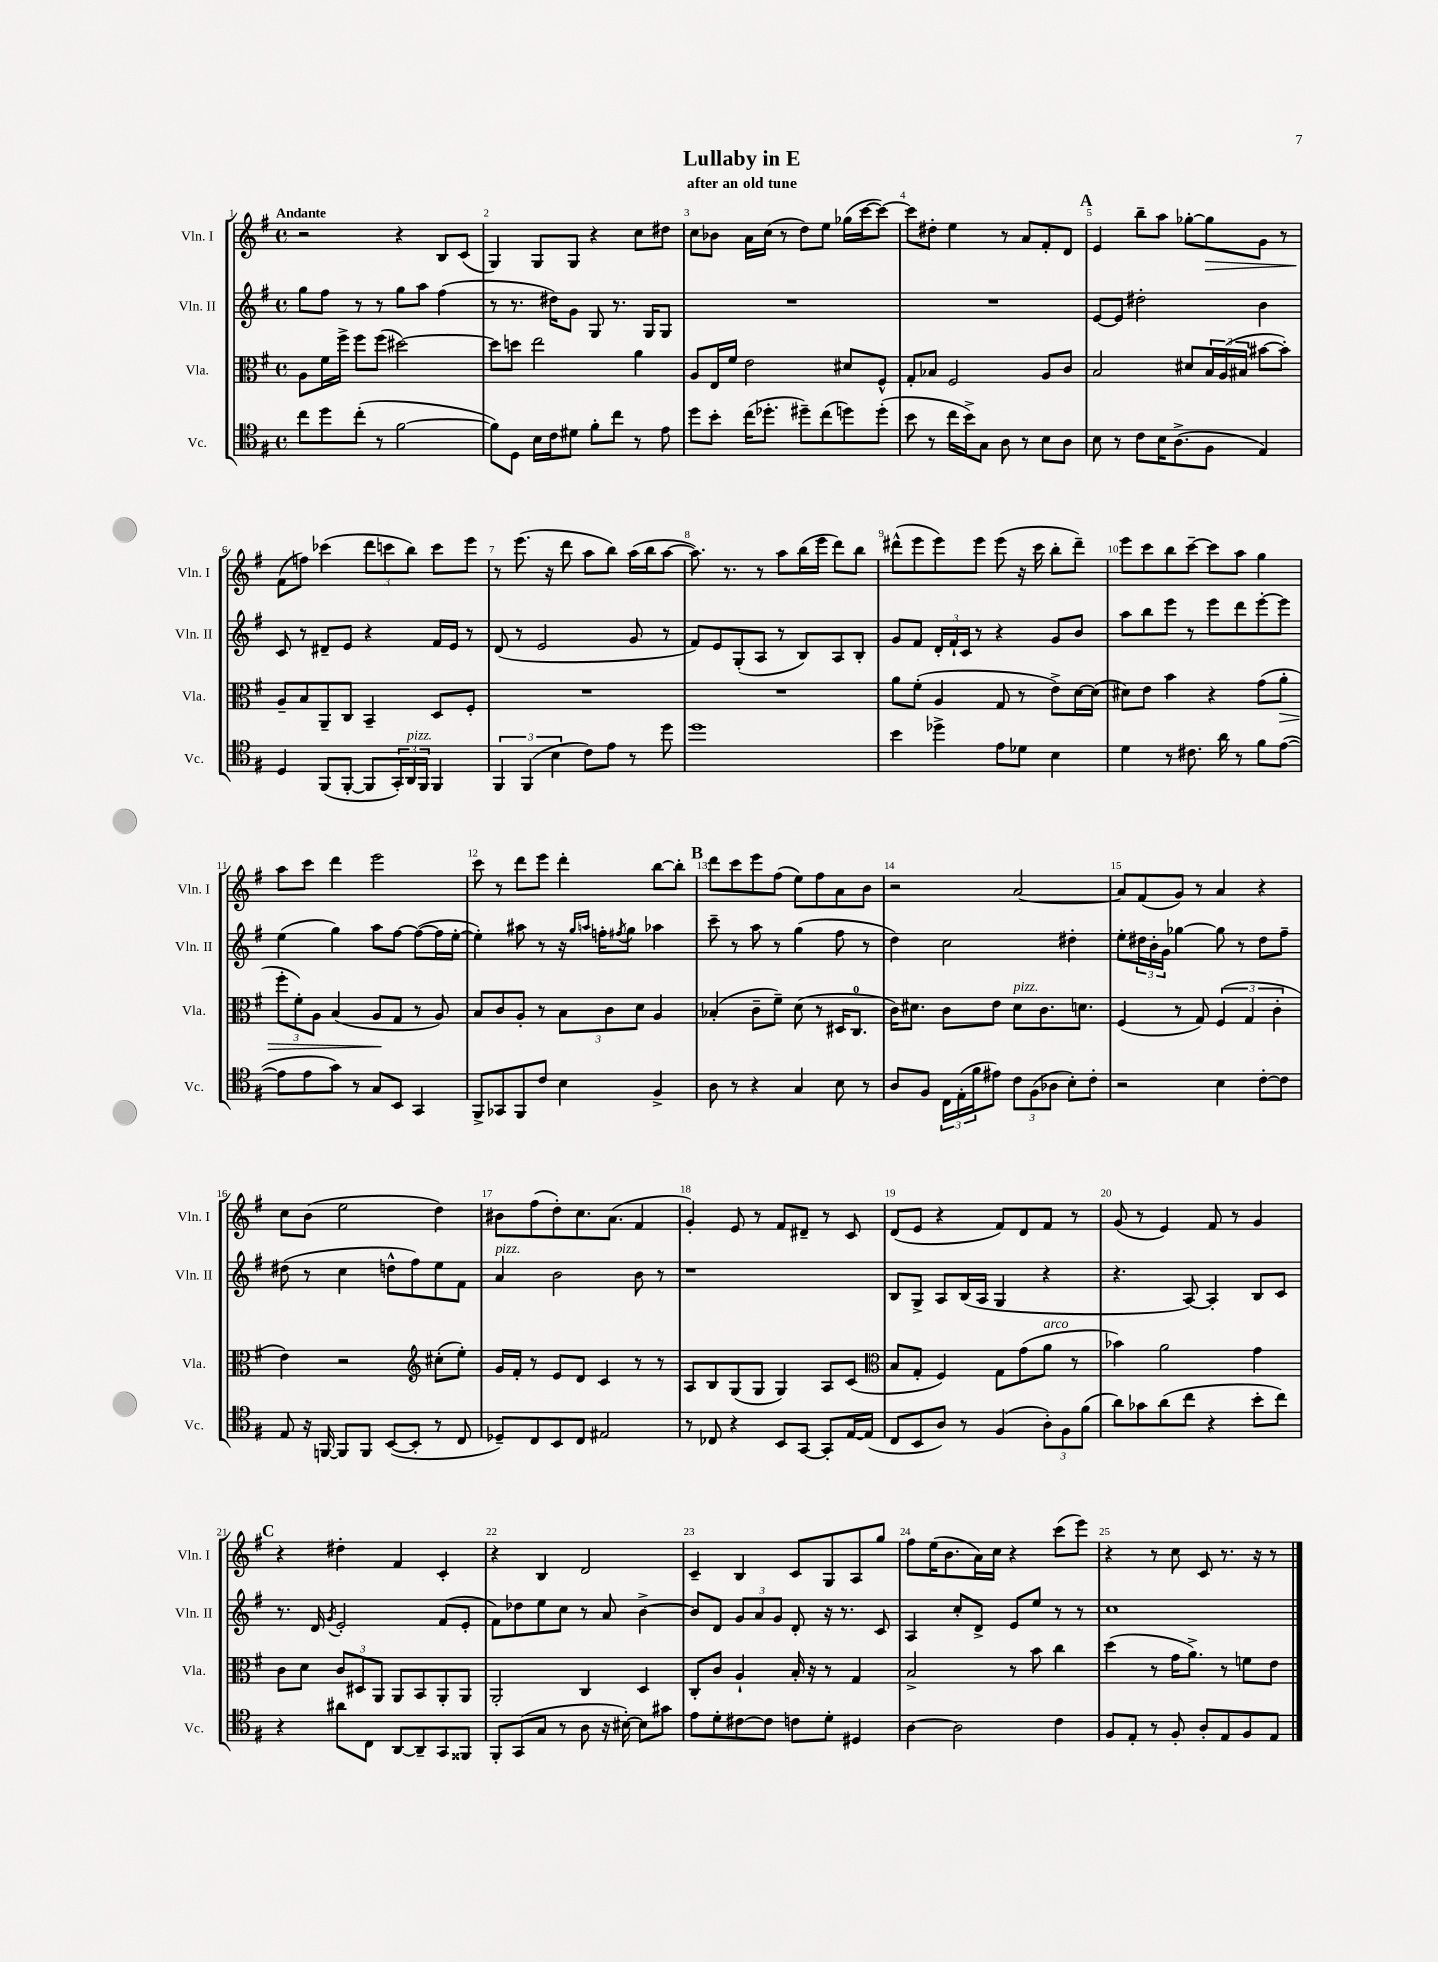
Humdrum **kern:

**kern	**kern	**dynam	**kern	**kern	**dynam
*part4	*part3	*part3	*part2	*part1	*part1
*staff4	*staff3	*staff3	*staff2	*staff1	*staff1
*I"Vc.	*I"Vla.	*	*I"Vln. II	*I"Vln. I	*
*I'Vc.	*I'Vla.	*	*I'Vln. II	*I'Vln. I	*
*clefC4	*clefC3	*	*clefG2	*clefG2	*
*k[f#]	*k[f#]	*	*k[f#]	*k[f#]	*
*M4/4	*M4/4	*	*M4/4	*M4/4	*
*met(c)	*met(c)	*	*met(c)	*met(c)	*
=1	=1	=1	=1	=1	=1
!	!	!	!	!LO:TX:a:B:t=Andante	!
8cc\L	8A\L	.	8gg\L	2r	.
8dd\	16f#\L	.	8ff#\J	.	.
.	16ff#^\JJ	.	.	.	.
(8cc'\J	8ff#\L	.	8r	.	.
8r	(8ff#\J	.	8r	.	.
[2f#\	[2dd#X\)	.	8gg\L	4r	.
.	.	.	8aa\J	.	.
.	.	.	(4ff#\	8B/L	.
.	.	.	.	(8c/J	.
=2	=2	=2	=2	=2	=2
8f#\L])	8dd#\L]	.	8r	4G/)	.
8D\J	8ddn\J	.	8.r	.	.
16B\LL	2ee\	.	.	8G/L	.
16c\J	.	.	16dd#X\KL)	.	.
8d#X\J	.	.	8g\J	8G/J	.
8f#'\L	.	.	8G/	4r	.
8cc\J	.	.	8.r	.	.
8r	4a\	.	.	8cc\L	.
.	.	.	16G/KL	.	.
8e\	.	.	8G/J	8dd#X\J	.
=3	=3	=3	=3	=3	=3
8dd\L	8A/L	.	1r	8cc\L	.
8b'\J	16E/L	.	.	8b-X\J	.
.	16f#/JJ	.	.	.	.
(16cc\KL	2e\	.	.	16a\LL	.
8.dd-X'\J	.	.	.	(16cc\JJ	.
.	.	.	.	8r	.
8dd#X~\L)	.	.	.	8dd\L)	.
(8cc\	.	.	.	8ee\J	.
8ddn\)	8d#X/L	.	.	(16gg-X\LL	.
.	.	.	.	[16ccc\J	.
(8dd'\J	8F#^^/J	.	.	8ccc\J_)	.
=4	=4	=4	=4	=4	=4
8b\	8G'/L	.	1r	8ccc\L]	.
8r	8B-X/J	.	.	8dd#X'\J	.
16cc\LL	2F#/	.	.	4ee\	.
16b^\J)	.	.	.	.	.
8G\J	.	.	.	.	.
8A\	.	.	.	8r	.
8r	.	.	.	8a/L	.
8B\L	8A/L	.	.	8f#'/	.
8A\J	8c/J	.	.	8d/J	.
!!LO:REH:place=s1:t=A
=5	=5	=5	=5	=5	=5
8B\	2B/	.	[8e/L	4e/	.
8r	.	.	8e/J]	.	.
8c\L	.	.	2dd#X'\	8bb~\L	.
16B\K	.	.	.	8aa\J	.
(8.A^\	.	.	.	.	.
.	8d#X/L	.	.	[8gg-X'\L	.
!	!	!	!	!	!LO:HP:b
8F#\J	24B/L	.	.	8gg-\]	>
.	(24A/	.	.	.	.
.	24B#X/JJ	.	.	.	.
4E/)	[8b#X\L	.	4b\	8g\J	.
.	8b#'\J])	.	.	8r	.
!!LO:LB:g=z
=6	=6	=6	=6	=6	=6
4D/	8A~/L	.	8c/	(8f#\L	.
.	8B/	.	8r	8ffn\J)	]
(8FF#/L	8AA~/	.	8d#X~/L	(4ccc-X\	.
[8FF#'/J	8C/J	.	8e/J	.	.
8FF#/L]	4BB~/	.	4r	12ddd\L	.
.	.	.	.	12cccn\	.
24GG'/L)	.	.	.	.	.
!LO:TX:a:i:t=pizz.	!	!	!	!	!
24AA/	.	.	.	12bb\J)	.
24FF#/JJ	.	.	.	.	.
4FF#/	8D/L	.	16f#/LL	8ccc\L	.
.	.	.	16e/JJ	.	.
.	8F#'/J	.	8r	8eee\J	.
=7	=7	=7	=7	=7	=7
6FF#/	1r	.	(8d/	8r	.
.	.	.	8r	(8.eee\	.
(6FF#/	.	.	.	.	.
.	.	.	2e/	.	.
.	.	.	.	16r	.
6B\	.	.	.	.	.
.	.	.	.	8ddd\	.
8c\L)	.	.	.	8aa\L	.
8e\J	.	.	.	8bb\J)	.
8r	.	.	8g/	(16aa\LL	.
.	.	.	.	16bb\J	.
8dd\	.	.	8r	[8aa\J	.
=8	=8	=8	=8	=8	=8
1dd	1r	.	8f#/L)	8.aa\])	.
.	.	.	8e/	.	.
.	.	.	.	8.r	.
.	.	.	(8G'/	.	.
.	.	.	8A/J	8r	.
.	.	.	8r	8aa\L	.
.	.	.	8B/L)	(16bb\L	.
.	.	.	.	16eee\JJ	.
.	.	.	8A/	8ddd\L)	.
.	.	.	8B'/J	8bb\J	.
=9	=9	=9	=9	=9	=9
4b\	8a\L	.	8g/L	(8ddd#X^^\L	.
.	(8f#'\J	.	8f#/J	8eee\	.
4dd-X^\	4A/	.	24d'/LL	8eee\)	.
.	.	.	24f#`/	.	.
.	.	.	24c/JJ	.	.
.	.	.	8r	8eee\J	.
8e\L	8G/	.	4r	(8eee\	.
8d-X\J	8r	.	.	16r	.
.	.	.	.	16ccc\	.
4B\	8e^\L)	.	8g/L	8bb'\L	.
.	[16d\L	.	8b/J	8ddd#~\J)	.
.	(16d\JJ]	.	.	.	.
=10	=10	=10	=10	=10	=10
4d\	8d#X\L)	.	8aa\L	8eee\L	.
.	8e\J	.	8bb\	8ccc\	.
8r	4b\	.	8eee\J	8bb\	.
8.c#X\	.	.	8r	[8ccc~\J	.
.	4r	.	8eee\L	8ccc\L]	.
16a\	.	.	.	.	.
8r	.	.	8ddd\	8aa\J	.
8f#\L	(8g\L	.	[8eee'\	4gg\	.
!	!	!LO:HP:b	!	!	!
([8e\J	8a'\J	>	8eee\J]	.	.
!!LO:LB:g=z
=11	=11	=11	=11	=11	=11
8e\L]	12ff#'\L	.	(4ee\	8aa\L	.
.	12f#'\)	.	.	.	.
8e\	.	.	.	8ccc\J	.
.	12A\J	.	.	.	.
8g\J)	(4B/	.	4gg\)	4ddd\	.
8r	.	.	.	.	.
8G/L	8A/L	.	8aa\L	2eee\	.
8BB/J	8G/J	]	[8ff#\J	.	.
4GG/	8r	.	(8ff#\L_	.	.
.	8A/)	.	16ff#\L]	.	.
.	.	.	[16ee'\JJ	.	.
=12	=12	=12	=12	=12	=12
8FF#^/L	8B/L	.	4ee'\])	8ccc\	.
8GG-X/	8c/	.	.	8r	.
8FF#/	8A'/J	.	8aa#X\	8ddd\L	.
8c/J	8r	.	8r	8eee\J	.
4B\	12B\L	.	16r	4ddd'\	.
.	.	.	16qqgg/LL	.	.
.	.	.	16qqaan/JJ	.	.
.	.	.	16ffn'\KL	.	.
.	12c\	.	.	.	.
.	.	.	8qff#X/	.	.
.	.	.	8gg\J	.	.
.	12d\J	.	.	.	.
4F#^/	4A/	.	4aa-X\	[8bb\L	.
.	.	.	.	8bb'\J]	.
!!LO:REH:place=s1:t=B
=13	=13	=13	=13	=13	=13
8A\	(4B-X'/	.	8ccc~\	8ddd\L	.
8r	.	.	8r	8ccc\	.
4r	8c~\L	.	8aa\	8eee\	.
.	8f#~\J)	.	8r	(8ff#\J	.
4G/	(8d\	.	(4gg\	8ee\L)	.
.	8r	.	.	8ff#\	.
8B\	16D#X/KL	.	8ff#\	8a\	.
.	8.C/J	.	.	.	.
8r	.	.	8r	8b\J	.
=14	=14	=14	=14	=14	=14
8A/L	16c\KL)	.	4dd\)	2r	.
.	8.d#X\J	.	.	.	.
8F#/J	.	.	.	.	.
24C\LL	8c\L	.	2cc\	.	.
(24E'\	.	.	.	.	.
24f#\J	.	.	.	.	.
8e#X\J)	8e\J	.	.	.	.
!	!LO:TX:a:i:t=pizz.	!	!	!	!
12c\L	8d#\L	.	.	[2a/	.
(12F#\	.	.	.	.	.
.	8.c\	.	.	.	.
12A-X\J	.	.	.	.	.
8B'\L)	.	.	4dd#X'\	.	.
.	8.dn\J	.	.	.	.
8c'\J	.	.	.	.	.
=15	=15	=15	=15	=15	=15
2r	(4F#/	.	8ee'\L	8a/L]	.
.	.	.	24dd#X\L	(8f#/	.
.	.	.	24b'\	.	.
.	.	.	24g\JJ	.	.
.	8r	.	[4gg-X\	8g/J)	.
.	8G/)	.	.	8r	.
4B\	(6F#/	.	8gg-\]	4a/	.
.	.	.	8r	.	.
.	6G/	.	.	.	.
[8c'\L	.	.	8dd#\L	4r	.
.	6c'\	.	.	.	.
8c\J]	.	.	8ff#~\J	.	.
!!LO:LB:g=z
=16	=16	=16	=16	=16	=16
8E/	4e\)	.	(8dd#X\	8cc\L	.
16r	.	.	8r	(8b\J	.
[16FFn/	.	.	.	.	.
8FF/L]	2r	.	4cc\	2ee\	.
8FF/J	.	.	.	.	.
([8BB/L	.	.	8ddn^^\L	.	.
8BB'/J]	.	.	8ff#\)	.	.
*	*clefG2	*	*	*	*
8r	(8cc#X'\L	.	8ee\	4dd\)	.
8C/	8ee'\J)	.	8f#\J	.	.
=17	=17	=17	=17	=17	=17
!	!	!	!LO:TX:a:i:t=pizz.	!	!
8D-X~/L)	16g/LL	.	4a/	8b#X\L	.
.	16f#'/JJ	.	.	.	.
8C/	8r	.	.	(8ff#\	.
8BB/	8e/L	.	2b\	8dd'\)	.
8C/J	8d/J	.	.	8.cc\	.
2E#X/	4c/	.	.	.	.
.	.	.	.	(8.a\J	.
.	8r	.	8b\	4f#/	.
.	8r	.	8r	.	.
=18	=18	=18	=18	=18	=18
8r	8A/L	.	1r	4g'/)	.
8C-X/	8B/	.	.	.	.
4r	(8G/	.	.	8e/	.
.	8G/J	.	.	8r	.
8BB/L	4G/)	.	.	8f#/L	.
[8GG/J	.	.	.	8d#X~/J	.
8GG'/L]	8A/L	.	.	8r	.
[16E/L	(8c/J	.	.	8c/	.
(16E/JJ]	.	.	.	.	.
=19	=19	=19	=19	=19	=19
*	*clefC3	*	*	*	*
8C/L	8B/L	.	8B/L	(8d/L	.
8BB/	8G'/J	.	8G^/J	8e/J	.
8A/J)	4F#/)	.	8A/L	4r	.
8r	.	.	(16B/L	.	.
.	.	.	16A/JJ	.	.
(4F#/	8G\L	.	4G/	8f#/L)	.
.	(8g\	.	.	8d/	.
!	!LO:TX:a:i:t=arco	!	!	!	!
12A'\L)	8a\J	.	4r	8f#/J	.
12F#\	.	.	.	.	.
.	8r	.	.	8r	.
(12f#\J	.	.	.	.	.
=20	=20	=20	=20	=20	=20
8a\L)	4b-X\)	.	4.r	(8g/	.
8g-X\	.	.	.	8r	.
(8a\	2a\	.	.	4e/)	.
8cc\J	.	.	[8A/)	.	.
4r	.	.	4A'/]	8f#/	.
.	.	.	.	8r	.
8b'\L	4g\	.	8B/L	4g/	.
8cc\J)	.	.	8c/J	.	.
!!LO:LB:g=z
!!LO:REH:place=s1:t=C
=21	=21	=21	=21	=21	=21
4r	8c\L	.	8.r	4r	.
.	8d\J	.	.	.	.
.	.	.	16d/	.	.
.	.	.	8qg/	.	.
8a#X\L	12c/L	.	2e'/	4dd#X'\	.
.	12D#X/	.	.	.	.
8C\J	.	.	.	.	.
.	12AA/J	.	.	.	.
[8AA/L	8AA/L	.	.	4f#/	.
8AA~/]	8BB/	.	.	.	.
8GG/	8AA'/	.	(8f#/L	4c'/	.
8FF##X/J	8AA/J	.	8e'/J	.	.
=22	=22	=22	=22	=22	=22
8FF#'/L	2AA'/	.	8f#\L)	4r	.
(8GG/	.	.	8dd-X\	.	.
8G/J	.	.	8ee\	4B/	.
8r	.	.	8cc\J	.	.
8A\	4C/	.	8r	2d/	.
16r	.	.	8a/	.	.
[16B#X'\)	.	.	.	.	.
8B#\L]	4D/	.	[4b^\	.	.
8g#X\J	.	.	.	.	.
=23	=23	=23	=23	=23	=23
8e\L	8C'/L	.	8b/L]	4c~/	.
8d'\	8c/J	.	8d/J	.	.
[8c#X\	4A`/	.	12g/L	4B/	.
.	.	.	12a/	.	.
8c#\J]	.	.	.	.	.
.	.	.	12g/J	.	.
8cn\L	16B'/	.	8d'/	8c/L	.
.	16r	.	.	.	.
8d'\J	8r	.	16r	8G/	.
.	.	.	8.r	.	.
4D#X/	4G/	.	.	8A/	.
.	.	.	8c/	8gg/J	.
=24	=24	=24	=24	=24	=24
[4A\	2B^/	.	4A/	8ff#\L	.
.	.	.	.	(16ee\K	.
.	.	.	.	8.b\	.
2A\]	.	.	8cc'/L	.	.
.	.	.	8d^/J	16a\L)	.
.	.	.	.	16cc\JJ	.
.	8r	.	8e/L	4r	.
.	8b\	.	8ee/J	.	.
4c\	4cc\	.	8r	(8ccc\L	.
.	.	.	8r	8eee\J)	.
=25	=25	=25	=25	=25	=25
8F#/L	(4dd\	.	1cc	4r	.
8E'/J	.	.	.	.	.
8r	8r	.	.	8r	.
8F#'/	16g\KL	.	.	8cc\	.
.	8.a^\J)	.	.	.	.
8A'/L	.	.	.	8c/	.
8E/	8r	.	.	8.r	.
8F#/	8fn\L	.	.	.	.
.	.	.	.	16r	.
8E/J	8e\J	.	.	8r	.
==	==	==	==	==	==
*-	*-	*-	*-	*-	*-
